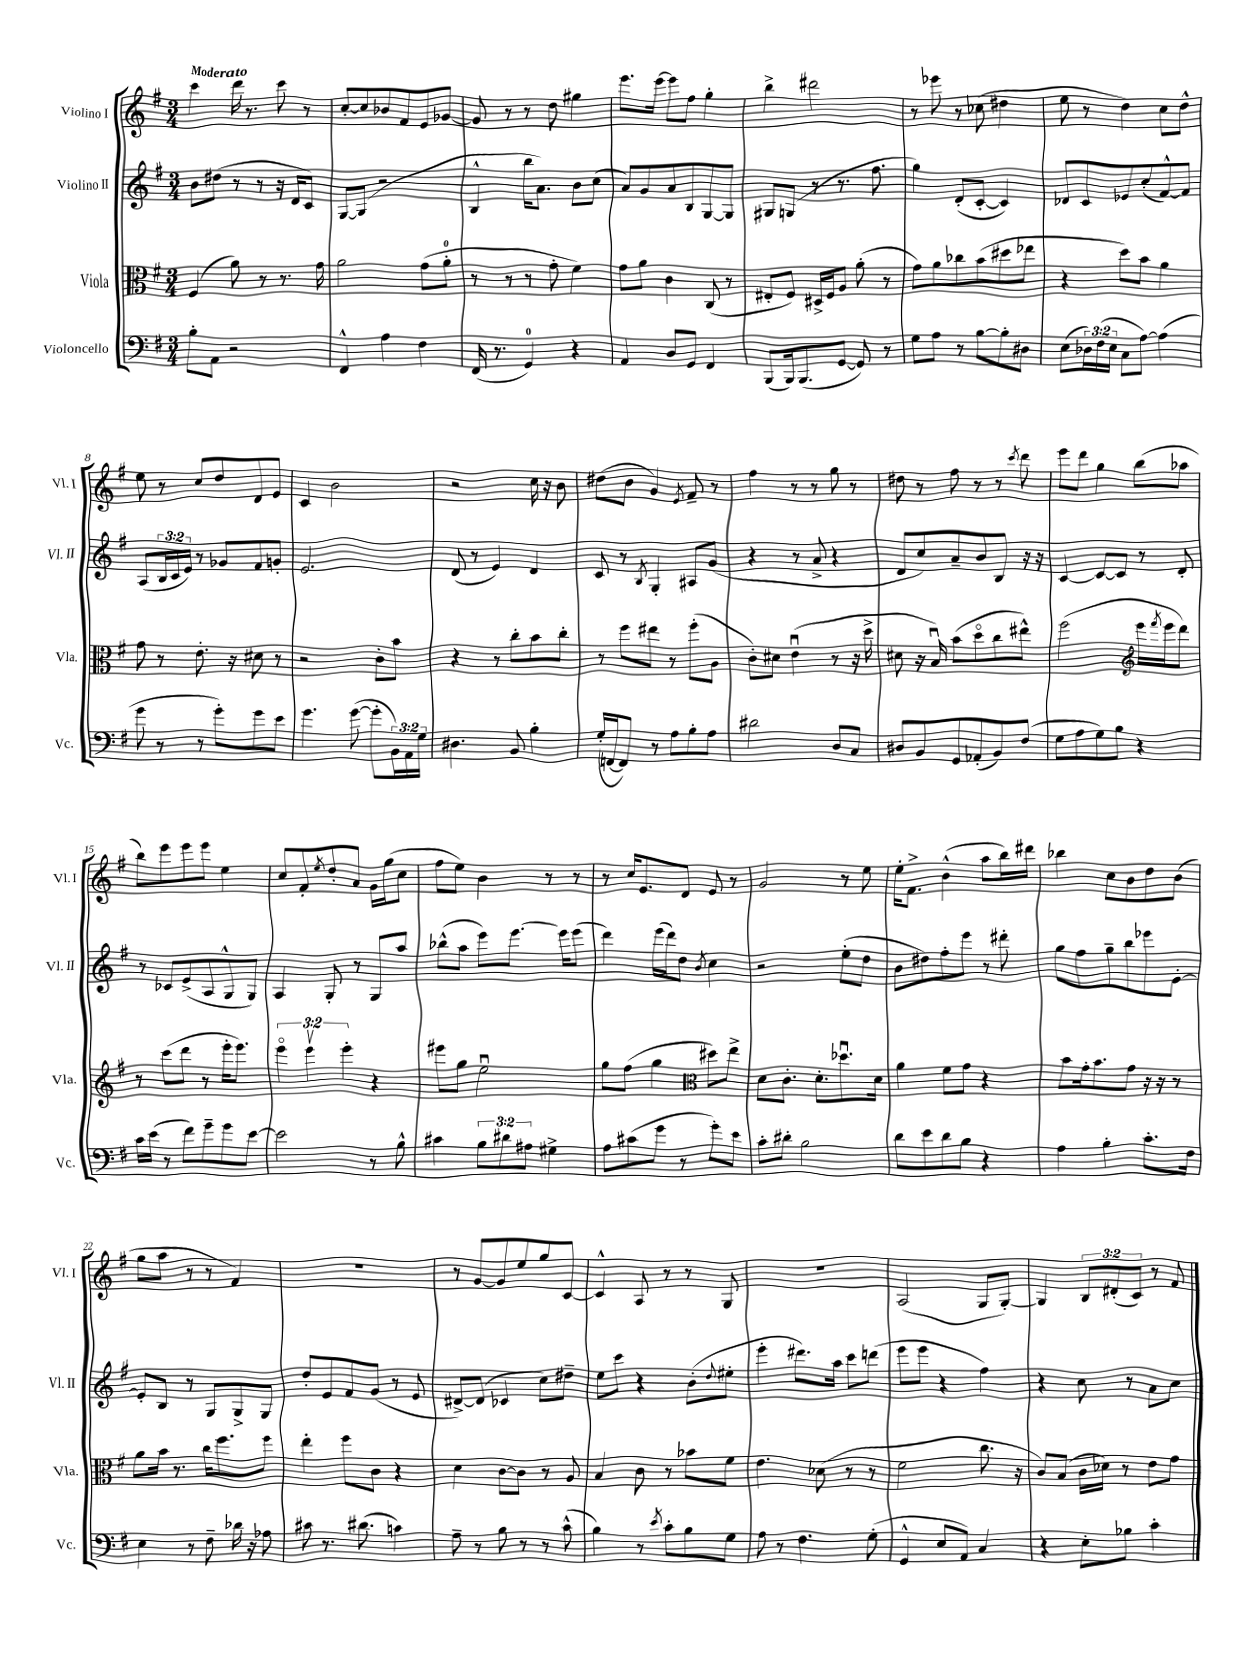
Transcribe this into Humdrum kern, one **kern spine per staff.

**kern	**kern	**kern	**kern
*staff4	*staff3	*staff2	*staff1
*clefF4	*clefC3	*clefG2	*clefG2
*k[f#]	*k[f#]	*k[f#]	*k[f#]
*M3/4	*M3/4	*M3/4	*M3/4
8B'	(4F#	8b	4ccc
8AA	.	(8dd#	.
2r	8a)	8r	16ddd
.	.	.	8.r
.	8r	8r	.
.	8.r	16r	8ccc
.	.	16d	.
.	.	8c)	8r
.	16g	.	.
=	=	=	=
4FF#^^	2a	[8G	[8cc'
.	.	(8G]	8cc]
4A	.	2r	8b-
.	.	.	8f#
4F#	(8g	.	8e
.	8a'	.	[8g-
=	=	=	=
(16FF#	8r	4B^^	8g-]
8.r	.	.	.
.	8r	.	8r
4GG)	8r	16bb	8r
.	.	8.a)	.
.	8g'	.	8dd
4r	4f#)	8b	4gg#
.	.	(8cc	.
=	=	=	=
4AA	8g	8a)	8.eee
.	8a	8g	.
.	.	.	[16eee
8D	4c	8a	8eee]
8GG	.	8B	8ff#
4FF#	(8C	[8G	4gg'
.	8r	8G]	.
=	=	=	=
(8BBB	8E#'	8G#	4bb^
16BBB)	8F#)	(8G	.
(8.BBB	.	.	.
.	16D#^	8r	2ddd#
.	16F#	.	.
[8GG	8A	8.r	.
8GG])	(8a'	.	.
.	.	8.ff#	.
8r	8r	.	.
=	=	=	=
8G	8g)	4gg)	8r
8A	8a	.	8eee-
8r	8cc-	(8d'	8r
[8B	(8b	[8c'	(8cc-
8B']	8dd#	4c])	4dd#
8D#	8ee-	.	.
=	=	=	=
(8E	4r	8d-	8ee
24D-)	.	8c	8r
(24F#	.	.	.
24E	.	.	.
8C	8dd)	8e-	4dd)
[8A)	8b	(8cc'	.
(4A]	4a	[8f#^^)	8cc
.	.	8f#]	8dd^^
=	=	=	=
8g	8g	(8A	8ee
8r	8r	24B	8r
.	.	24c	.
.	.	24e)	.
8r	8.e'	8r	8cc
8g')	.	8g-	8dd
.	16r	.	.
8g	8d#	8f#	8d
8e	8r	8g'	8e
=	=	=	=
4.g	2r	2.e	4c
.	.	.	2b
([8g	.	.	.
8g']	8c'	.	.
24BB)	8b	.	.
24AA	.	.	.
24G	.	.	.
=	=	=	=
4.D#	4r	(8d	2r
.	.	8r	.
.	8r	4e)	.
8BB	8cc'	.	.
4B'	8b	4d	16cc
.	.	.	16r
.	8cc'	.	8b
=	=	=	=
(16G'	8r	8c	(8dd#
[16FF	.	.	.
8FF])	8ff#	8r	8b
.	.	8qB	.
8r	8ee#	4G'	4g)
8A	8r	.	.
.	.	.	8qe
8B'	(8ff#'	8A#	8f#~
8A	8A	(8g	8r
=	=	=	=
2d#	8c')	4r	4ff#
.	8d#	.	.
.	(4eu	8r	8r
.	.	8a^	8r
8D	8r	4r	8gg
8C	16r	.	8r
.	16dd^	.	.
=	=	=	=
8D#	8d#	8d	8dd#
8BB	16r	8cc)	8r
.	16Bu)	.	.
8GG	(8b	8a~	8ff#
(8AA-'	8ddo	8b	8r
8BB)	8cc	8B	8r
.	.	.	8qccc
(8F#	8ee#^^)	16r	8ddd
.	.	16r	.
=	=	=	=
8G	(2ff#	[4c	8eee
8A	.	.	8ddd
8G)	.	8c_	4gg
8B	.	8c]	.
*	*clefG2	*	*
4r	16eee	8r	(8bb
.	8qfff#	.	.
.	16eee	.	.
.	8ddd)	8d'	8aa-
=	=	=	=
16c	8r	8r	8bb)
(16e	.	.	.
8r	(8ccc	8c-	8eee
8f#)	8ddd	(8e^	8eee
8g~	8r	8A	8eee
8g	16eee'	8G^^	4ee
.	8.eee)	.	.
[8e	.	8G)	.
=	=	=	=
2e]	6eeeo	4A	8cc
.	.	.	8f#'
.	6eeev	.	.
.	.	.	8qee
.	.	8G'	8dd'
.	6eee'	.	.
.	.	8r	8a
8r	4r	8G	16g
.	.	.	(16gg
8B^^	.	8aa	8cc
=	=	=	=
4c#	8eee#	(8bb-^^	8ff#
.	8gg	8aa	8ee)
12B	2eeu	8eee)	4b
12d#	.	.	.
.	.	[8.eee	.
12A#	.	.	.
4G#^	.	.	8r
.	.	16eee]	.
.	.	(8eee	8r
=	=	=	=
8A	8gg	4ddd)	8r
(8c#	(8ff#	.	16cc
.	.	.	8.e
8g	4gg	(16eee	.
.	.	16ddd)	.
8r	.	8dd	8d
*	*clefC3	*	*
.	.	8qb	.
8g')	8dd#)	4cc	8e
8e	8ee^	.	8r
=	=	=	=
8c'	8d	2r	2g
8d#'	8.c'	.	.
2B	.	.	.
.	8.d'	.	.
.	8.dd-u	(8ee'	8r
.	.	8dd	8ee
.	16d	.	.
=	=	=	=
8d	4a	8b	16ee'
.	.	.	8.f#^
8e	.	8dd#)	.
8d	8f#	8ff#'	(4b^^
8B	8g	8eee	.
4r	4r	8r	8aa
.	.	8ddd#'	16bb)
.	.	.	16ddd#
=	=	=	=
4A	8b	8gg	4bb-
.	16g'	8ff#	.
.	8.b	.	.
4B'	.	8gg~	8cc
.	8g	8bb	8b
8.c'	16r	8eee-	8dd
.	16r	.	.
.	8r	[8e'	(8b
16F#	.	.	.
=	=	=	=
4E	8a	8e']	8gg
.	16b	8B	8aa
.	8.r	.	.
8r	.	8r	8r
8F#~	16cc	8G	8r
.	8.ff#	.	.
16d-	.	8G^	4f#)
16r	.	.	.
8A-	8ff#	8G	.
=	=	=	=
8c#	4ee'	8dd'	2.r
8.r	.	8e	.
.	8ff#	8f#	.
(8.d#	.	.	.
.	8c	(8g	.
4c)	4r	8r	.
.	.	8e	.
=	=	=	=
8A~	4d	[8d#^)	8r
8r	.	(8d#]	[8g
8B	[8c	4c-	8g]
8r	8c]	.	8ee
8r	8r	8cc)	8gg
(8c^^	8A	8dd#~	[8c
=	=	=	=
4B)	4B	8ee	4c^^]
.	.	8ccc	.
8r	8c	4r	8A
8qe	.	.	.
8c'	8r	.	8r
8B	8b-	(8b'	8r
.	.	8qqdd	.
8G	8f#	8ee#'	8G
=	=	=	=
8A	4.e	4eee'	2.r
8r	.	.	.
4.F#	.	8.ddd#)	.
.	(8d-	.	.
.	.	16aa	.
.	8r	8ccc	.
(8G'	8r	(8ddd	.
=	=	=	=
4GG^^	2f#	8eee	(2A
.	.	8eee	.
8E	.	4r	.
8AA)	.	.	.
4C	8.cc	4ff#)	8G
.	.	.	[8G')
.	16r	.	.
=	=	=	=
4r	8c)	4r	4G]
.	(8B	.	.
8E'	16c	8cc	12B
.	16d-)	.	.
.	.	.	(12d#'
8B-	8r	8r	.
.	.	.	12c)
4c'	8e	8a	8r
.	8g	8cc	8f#
==	==	==	==
*-	*-	*-	*-
